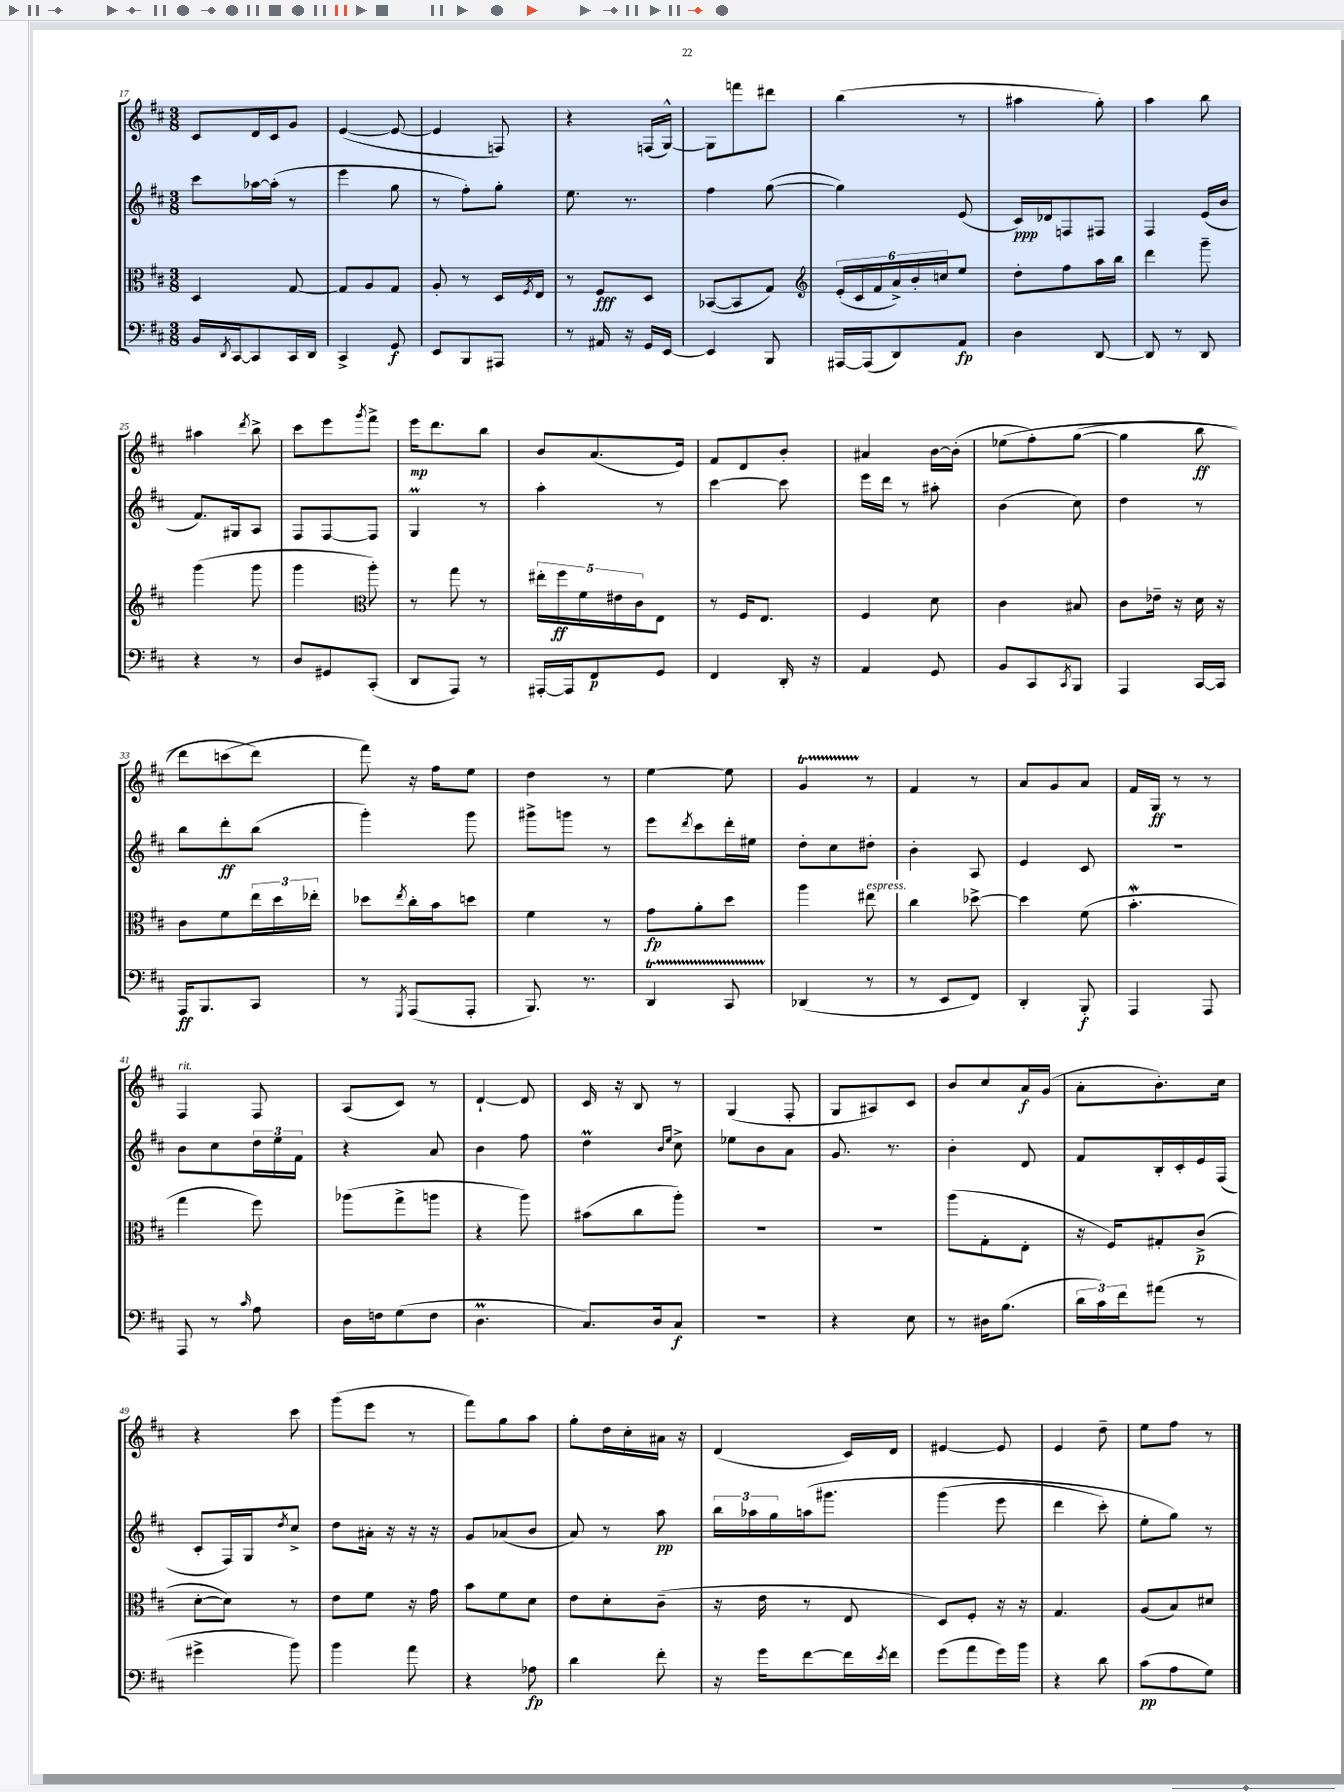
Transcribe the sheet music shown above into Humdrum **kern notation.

**kern	**kern	**kern	**kern
*staff4	*staff3	*staff2	*staff1
*clefF4	*clefC3	*clefG2	*clefG2
*k[f#c#]	*k[f#c#]	*k[f#c#]	*k[f#c#]
*M3/8	*M3/8	*M3/8	*M3/8
16BB	4D	8ccc#	8c#
8qDD	.	.	.
[16CC#	.	.	.
8CC#]	.	[16aa-	16d
.	.	(16aa-']	16c#
16CC#	[8G	8r	8g
16DD	.	.	.
=	=	=	=
4CC#^	8G]	4eee	([4e
.	8A	.	.
8GG	8G	8gg	8e_
=	=	=	=
8EE	8A'	8r	4e]
8BBB	8r	8ff#')	.
8AAA#	16D	8gg'	8F)
.	8qF#	.	.
.	16E	.	.
=	=	=	=
8r	8r	8.ee	4r
16AA#	8F#	.	.
16r	.	8.r	.
16GG	8D	.	(16F
[16EE	.	.	[16G^^)
=	=	=	=
4EE]	([8BB-	4ff#	8G]
.	8BB-]	.	8fff
8BBB	8G)	([8gg	8ddd#
=	=	=	=
*	*clefG2	*	*
[16AAA#	(24e'	4gg])	(4bb
.	24c#	.	.
(16AAA#]	.	.	.
.	24f#	.	.
8DD)	24a^)	.	.
.	24b'	.	.
.	24cc	.	.
8AA	8ee	(8e	8r
=	=	=	=
4D	8dd'	16c#)	4aa#
.	.	16d-	.
.	8ff#	8F	.
[8DD	16aa	8F#	8gg')
.	16bb	.	.
=	=	=	=
8DD]	4ddd	4F#	4aa
8r	.	.	.
8DD	8ggg~	(16e	8bb
.	.	16b	.
=	=	=	=
4r	(4ggg	8.f#)	4aa#
.	.	16G#	.
.	.	.	8qddd
8r	8ggg	8A	8bb^
=	=	=	=
8D	4ggg	8F#	8ccc#
8GG#	.	[8F#	8eee
*	*clefC3	*	*
.	.	.	8qggg
(8CC#'	8aa')	8F#]	8fff#^
=	=	=	=
8DD	8r	4G	16eee
.	.	.	8.ddd
8AAA)	8gg	.	.
8r	8r	8r	8bb
=	=	=	=
[16AAA#'	20ee#'	4aa'	8b
.	20ff#	.	.
16AAA#]	.	.	.
.	20f#	.	.
8FF#	.	.	(8.a
.	20e#	.	.
.	20c#	.	.
8GG	8E	8r	.
.	.	.	16e)
=	=	=	=
4FF#	8r	[4ccc#	8f#
.	16F#	.	8d
.	8.E	.	.
16DD'	.	8ccc#]	8b'
16r	.	.	.
=	=	=	=
4AA	4F#	16eee	4a#
.	.	16ddd	.
.	.	8r	.
8GG	8d	8aa#'	[16b
.	.	.	(16b']
=	=	=	=
8BB	4c#	(4b	&(8ee-
8CC#	.	.	8ff#')
8qCC#	.	.	.
8BBB	8B#	8cc#)	([8gg
=	=	=	=
4AAA	8c#	4dd	4gg]
.	16e-~	.	.
.	16r	.	.
[16CC#	16d	8r	8bb
16CC#]	16r	.	.
=	=	=	=
16AAA	8c#	8bb	8ddd)
8.BBB	.	.	.
.	8f#	8ddd'	(8ccc
8CC#	24ee	(8bb	8ddd&)
.	24dd	.	.
.	24ee-'	.	.
=	=	=	=
8r	8dd-	4ggg')	8fff#)
8qGGG	8qee	.	.
(8AAA	16cc#'	.	16r
.	16b	.	16ff#
8AAA'	8dd	8ggg	8ee
=	=	=	=
8.BBB)	4f#	8ggg#^	4dd
.	.	8ggg	.
8.r	.	.	.
.	8r	8r	8r
=	=	=	=
4DD	8g	8eee	[4ee
.	.	8qddd	.
.	8a'	8ccc#	.
8CC#	8dd	16ddd'	8ee]
.	.	16ee#	.
=	=	=	=
(4DD-	4aa	8dd'	4g
.	.	8cc#	.
8r	8ee#	8dd#'	8r
=	=	=	=
8r	4cc#	4b'	4f#
8EE	.	.	.
8FF#)	[8dd-^	8A	8r
=	=	=	=
4DD'	4dd-]	4e	8a
.	.	.	8g
8BBB'	(8f#	8c#	8a
=	=	=	=
4AAA	4.b'	4.r	16f#
.	.	.	16G
.	.	.	8r
8AAA	.	.	8r
=	=	=	=
8AAA	4gg	8b	4F#
8r	.	8cc#	.
16qqc#	.	.	.
8A	8ff#)	24dd	8F#
.	.	24ee	.
.	.	24f#	.
=	=	=	=
16D	(8aa-	4r	(8A
16F	.	.	.
(8G	8gg^	.	8c#)
8F	8aa	8a	8r
=	=	=	=
4.D	4r	4b	[4d`
.	8aa)	8ff#	8d]
=	=	=	=
8.C#)	(8b#	4dd	16c#
.	.	.	16r
.	8cc#	.	8B
16D	.	.	.
.	.	16qqb	.
.	.	16qqee	.
8C#	8aa')	8cc#^	8r
=	=	=	=
4.r	4.r	8ee-	(4G
.	.	8b	.
.	.	8a	8F#'
=	=	=	=
4r	4.r	8.g	8G
.	.	.	8A#)
.	.	8.r	.
8E	.	.	8c#
=	=	=	=
8r	(8aa	4b'	8b
16D#	8G'	.	8cc#
(8.B	.	.	.
.	8E'	8d	16a
.	.	.	(16g
=	=	=	=
24d	16r	8f#	8a'
24c#)	.	.	.
.	16F#)	.	.
24f#	.	.	.
(8a#	8G#'	16B'	8.b')
.	.	16c#'	.
8r	(8c#^	16e	.
.	.	(16F#	16cc#
=	=	=	=
4g#^	[8d'	8c#'	4r
.	8d])	16F#)	.
.	.	16G	.
.	.	8qdd	.
8b)	8r	8cc#^	8ccc#
=	=	=	=
4b	8e	8dd	(8ggg
.	8f#	16a#'	8eee
.	.	16r	.
8a	16r	16r	8r
.	16g	16r	.
=	=	=	=
4r	8b	8g	8fff#)
.	8f#	(8a-	8gg
8A-	8d	8b	8aa
=	=	=	=
4d	8e	8a)	8gg'
.	8d'	8r	16dd
.	.	.	16cc#'
8f#'	(8c#~	8aa	16a#
.	.	.	16r
=	=	=	=
16r	16r	24bb	(4d
.	.	24aa-	.
16g	16e	.	.
.	.	24gg	.
[8f#	8r	&(16aa	.
.	.	8.ggg#	.
16f#]	8E	.	16c#)
8qe	.	.	.
16f#	.	.	16d
=	=	=	=
(8g	8D)	(4ggg	[4e#
8a	8F#'	.	.
16g)	16r	8eee	8e#]
16b	16r	.	.
=	=	=	=
4r	4.G	4ddd	4e
8d	.	8ccc#')	8dd~
=	=	=	=
(8c#	(8A	8ee'	8ee
8A	8B)	8gg&)	8ff#
8G)	8d#	8r	8r
==	==	==	==
*-	*-	*-	*-
